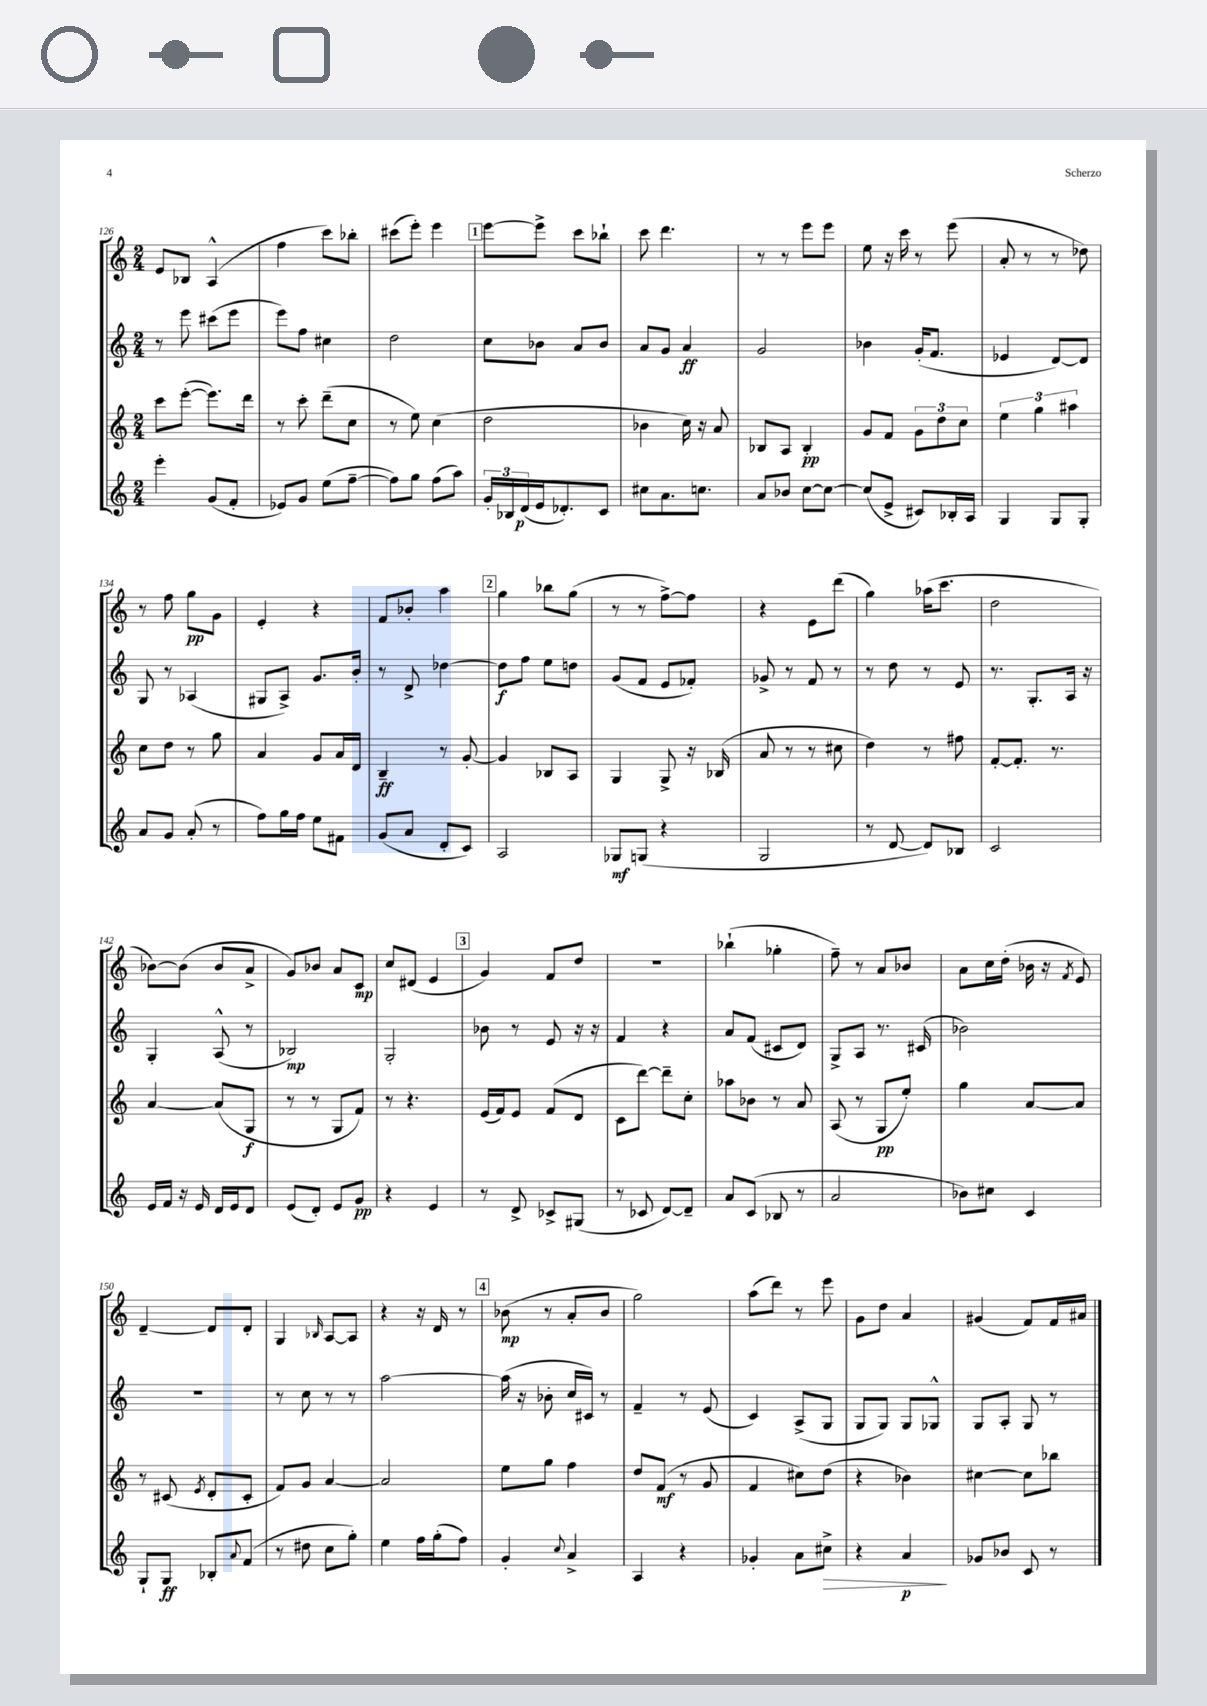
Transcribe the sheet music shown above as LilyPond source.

<<
\new StaffGroup <<
\new Staff = "s0" {
    \clef treble \key c \major \numericTimeSignature \time 2/4
    e'8 bes8 a4-^( |
    f''4 c'''8) bes''8-. |
    cis'''8( e'''8-.) e'''4 |
    \mark \markup { \box "1" } e'''8~ e'''8-> c'''8 bes''8-! |
    c'''8 d'''4. |
    r8 r8 e'''8 e'''8 |
    e''8 r16 c'''16 r8 e'''8( |
    a'8-. r8 r8 des''8) |
    r8 f''8 g''8\pp g'8 |
    e'4-. r4 |
    f'8 bes'8-. a''4 |
    \mark \markup { \box "2" } g''4 bes''8 g''8( |
    r8 r8 f''8~->) f''8 |
    r4 e'8 d'''8( |
    g''4) aes''16( c'''8. |
    d''2 |
    bes'8~) bes'8( bes'8 a'8-> |
    g'8) bes'8 a'8 c'8\mp |
    c''8 dis'8( e'4 |
    \mark \markup { \box "3" } g'4) f'8 d''8 |
    R2 |
    bes''4-!( ges''4-. |
    f''8--) r8 a'8 bes'8 |
    a'8 c''16 d''16-.( bes'16 r16 \acciaccatura { f'8 } e'8) |
    d'4~-- d'8 d'8-. |
    g4 \grace { bes16 } a8~ a8 |
    r4 r16 d'16 r8 |
    \mark \markup { \box "4" } bes'8\mp( r8 a'8-. bes'8 |
    g''2) |
    a''8( d'''8) r8 e'''8 |
    g'8 d''8 a'4 |
    gis'4( f'8) f'16 ais'16 \bar "|." |
}
\new Staff = "s1" {
    \clef treble \key c \major \numericTimeSignature \time 2/4
    r8 e'''8 cis'''8( e'''8 |
    e'''8) f''8 cis''4 |
    d''2 |
    \mark \markup { \box "1" } c''8 bes'8 a'8 bes'8 |
    a'8 g'8 a'4\ff |
    g'2 |
    bes'4 g'16-.( f'8. |
    ees'4 d'8~) d'8 |
    g8 r8 aes4( |
    gis8 a8->) g'8. b'16-. |
    r8 d'8-> des''4~ |
    \mark \markup { \box "2" } des''8\f f''8 e''8 d''8 |
    g'8( f'8 e'8 fes'8-.) |
    ges'8-> r8 f'8 r8 |
    r8 d''8 r8 e'8 |
    r8. g8.-. a16 r16 |
    g4-. a8-^( r8 |
    bes2\mp) |
    g2-. |
    \mark \markup { \box "3" } bes'8 r8 e'8 r16 r16 |
    f'4 r4 |
    a'8 f'8( cis'8 d'8) |
    g8-> a8 r8. cis'16( |
    bes'2) |
    R2 |
    r8 c''8 r8 r8 |
    a''2~ |
    \mark \markup { \box "4" } a''16( r16 bes'8-. c''16 cis'16) r8 |
    f'4-- r8 e'8( |
    c'4) a8->( g8 |
    g8 g8) g8 ges8-^ |
    g8 a8-. g8 r8 \bar "|." |
}
\new Staff = "s2" {
    \clef treble \key c \major \numericTimeSignature \time 2/4
    c'''8 e'''8~-.( e'''8.) d'''16 |
    r8 c'''8-. d'''8--( c''8 |
    r8 e''8) c''4( |
    \mark \markup { \box "1" } d''2 |
    bes'4 c''16) r16 a'8 |
    bes8 a8 bes4-.\pp |
    g'8 f'8 \tuplet 3/2 { g'8 d''8 c''8 } |
    \tuplet 3/2 { e''4 g''4 ais''4 } |
    c''8 d''8 r8 g''8 |
    a'4 g'8 a'16 d'16 |
    b4--\ff r8 g'8~-. |
    \mark \markup { \box "2" } g'4 bes8 a8 |
    g4 g8-> r16 bes16( |
    a'8 r8 r8 cis''8 |
    d''4) r8 fis''8 |
    f'8~-. f'8.-. r8. |
    a'4~ a'8( g8\f |
    r8 r8 g8 f'8) |
    r8 r4. |
    \mark \markup { \box "3" } e'16( f'16) e'8 f'8( d'8 |
    c'8 d'''8~) d'''8-- c''8-. |
    aes''8 bes'8 r8 a'8 |
    a8( r8 g8\pp e''8-.) |
    g''4 a'8~ a'8 |
    r8 cis'8( \acciaccatura { e'8 } d'8-. cis'8-. |
    f'8) g'8 a'4~ |
    a'2 |
    \mark \markup { \box "4" } e''8 g''8 f''4 |
    d''8 f'8\mf( r8 g'8 |
    f'4 cis''8) d''8( |
    r4 bes'4) |
    cis''4~ cis''8 bes''8 \bar "|." |
}
\new Staff = "s3" {
    \clef treble \key c \major \numericTimeSignature \time 2/4
    e'''4-. g'8( f'8-. |
    ees'8) g'8 e''8( f''8~-- |
    f''8) g''8 f''8( a''8) |
    \mark \markup { \box "1" } \tuplet 3/2 { g'16-. bes16 d'16\p( } e'16 des'8.-.) c'8 |
    cis''8 a'8. c''8. |
    a'8 bes'8 c''8~ c''8~ |
    c''8( e'8-> cis'8) bes16-. a16 |
    g4 g8 g8-. |
    a'8 g'8 a'8-.( r8 |
    f''8) g''16 f''16 e''8 fis'8 |
    g'8( a'8 d'8-. c'8) |
    \mark \markup { \box "2" } a2 |
    ges8\mf g8( r4 |
    g2 |
    r8 d'8~ d'8) bes8 |
    c'2 |
    e'16 f'16 r16 e'16 d'16 e'16 d'8 |
    e'8( d'8-.) e'8 g'8\pp |
    r4 e'4 |
    \mark \markup { \box "3" } r8 d'8-> ces'8-> gis8( |
    r8 ces'8 d'8~) d'8-- |
    a'8 c'8( bes8 r8 |
    a'2 |
    bes'8) cis''8 c'4 |
    g8-! g8\ff bes8-. \appoggiatura { a'8 } f'8( |
    r8 dis''8 c''8 g''8-.) |
    e''4 f''16 g''16-.( f''8) |
    \mark \markup { \box "4" } g'4-. \appoggiatura { c''8 } a'4-> |
    a4 r4 |
    ges'4-. a'8 cis''8->\> |
    r4 a'4\p\! |
    ges'8 bes'8 c'8 r8 \bar "|." |
}
>>
>>
\layout { \context { \Score currentBarNumber = #126 } }
